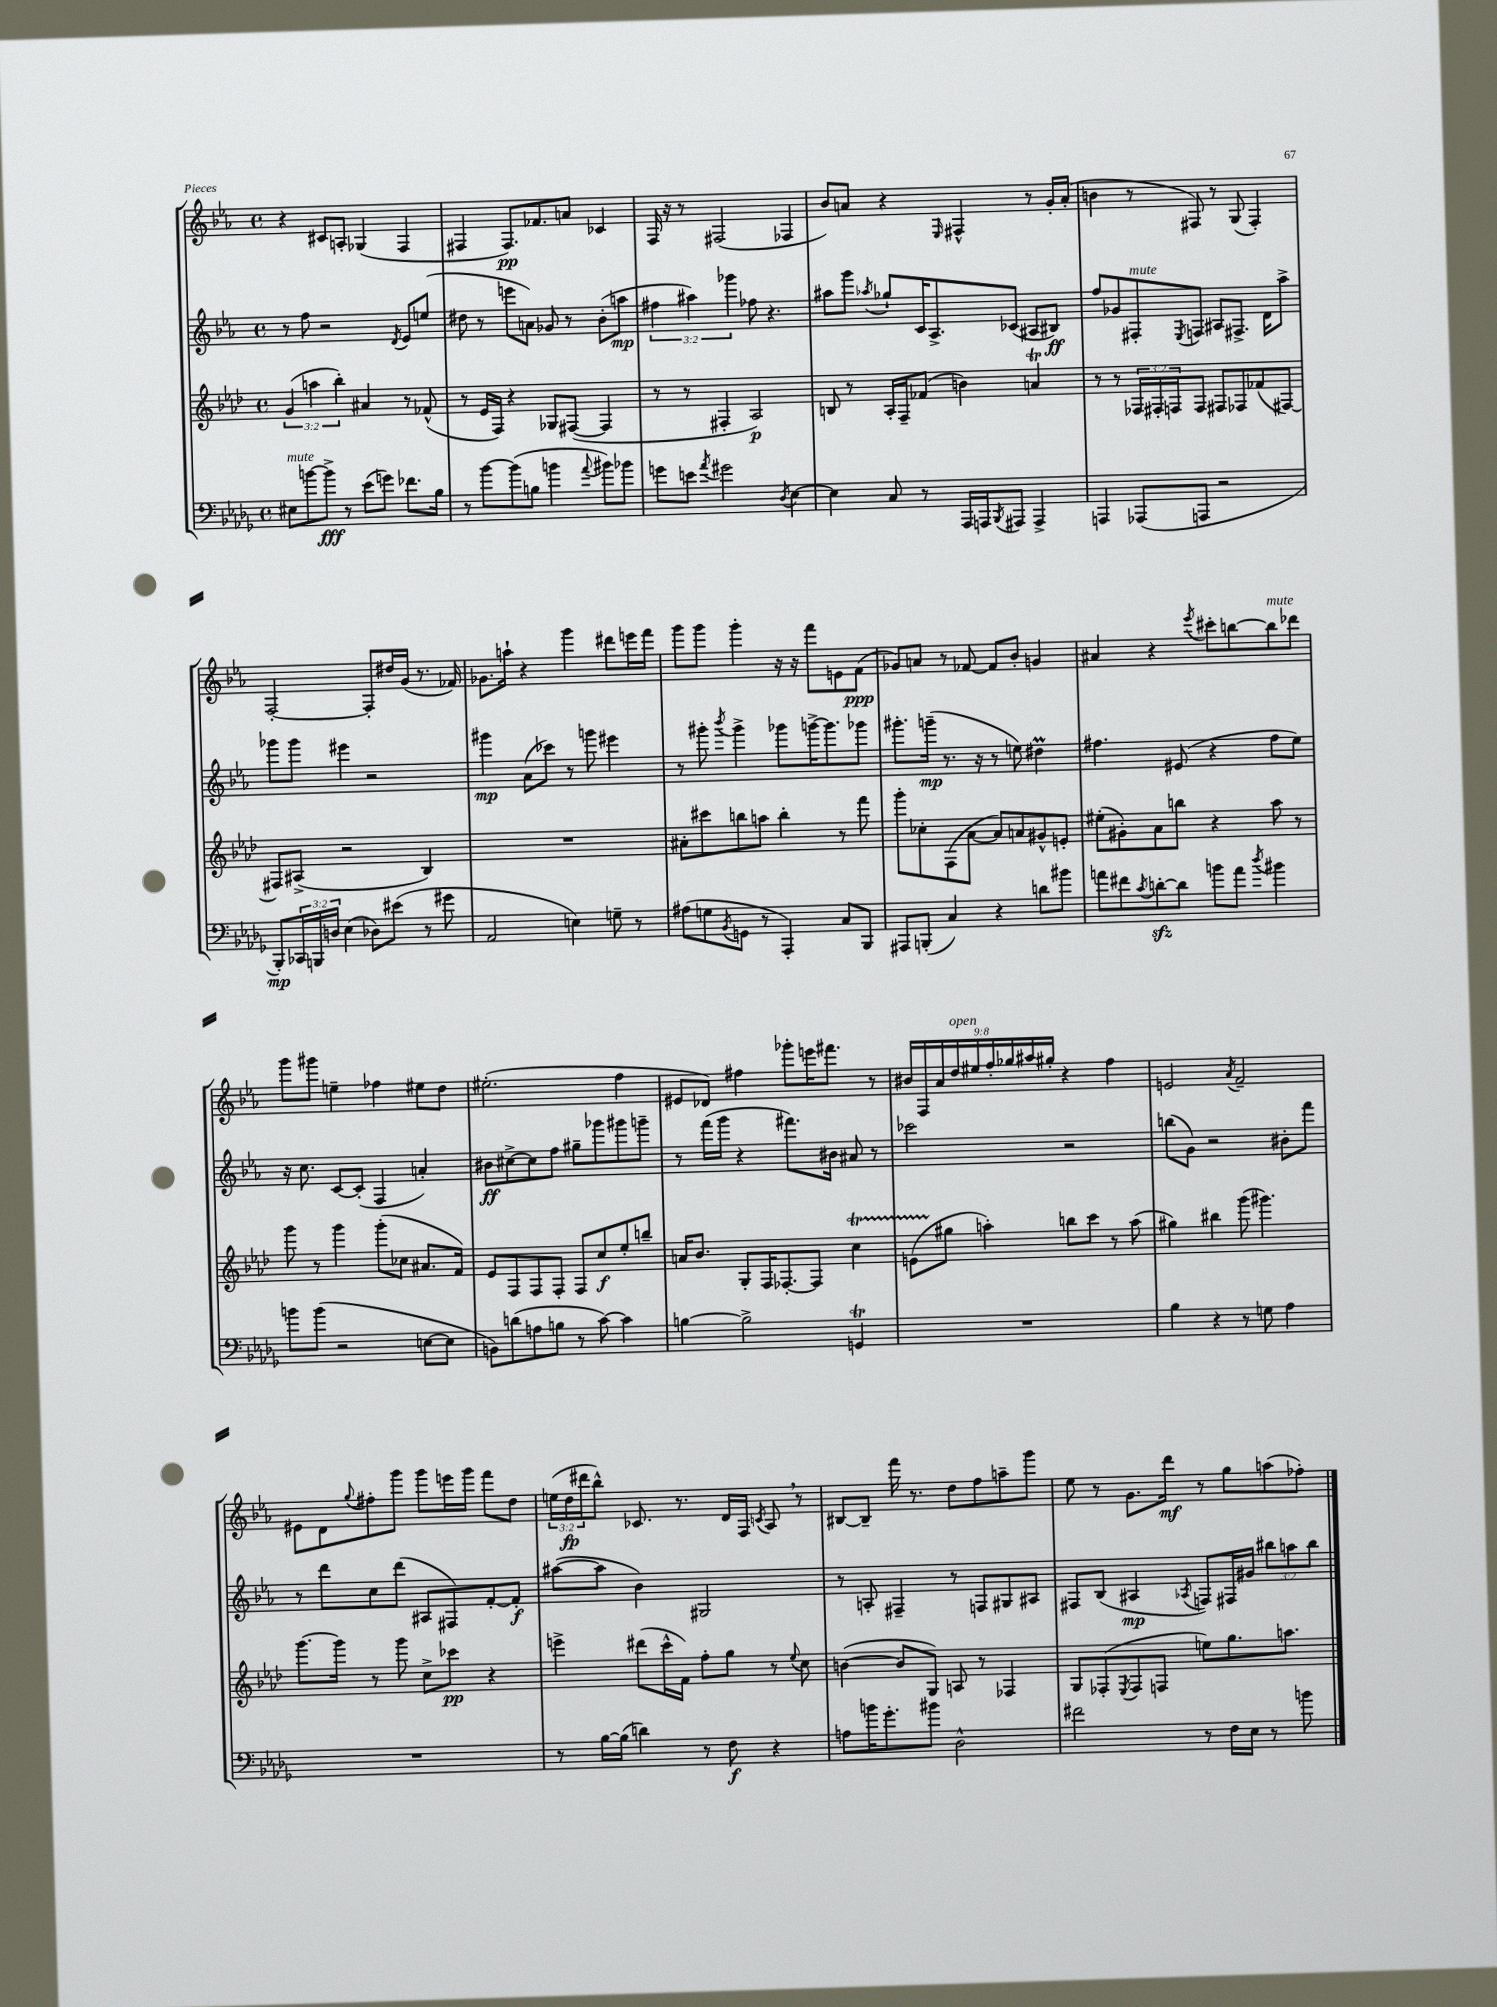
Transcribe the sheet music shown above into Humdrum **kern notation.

**kern	**kern	**kern	**kern
*staff4	*staff3	*staff2	*staff1
*clefF4	*clefG2	*clefG2	*clefG2
*k[b-e-a-d-g-]	*k[b-e-a-d-]	*k[b-e-a-]	*k[b-e-a-]
*M4/4	*M4/4	*M4/4	*M4/4
*met(c)	*met(c)	*met(c)	*met(c)
8E#\L	(6g/	8r	4r
[8b\	.	8ff\	.
.	6aa\	.	.
8b^\]J	.	2r	8c#/L
.	6bb-'\)	.	.
8r	.	.	8A'/J
(8e-\L	4a#/	.	(4G-/
8g\J)	.	.	.
.	.	8qd/	.
8.f-\L	8r	8e-/L	4F/
.	(8f-^^/	(8ee/J	.
16B-\Jk	.	.	.
=	=	=	=
8r	8r	8dd#\	4F#/
[8b-\L	16e-/LL	8r	.
.	16F/JJ)	.	.
(8b-\]	4r	8eee\L	8.F#/L)
8B\J	.	8a\J)	.
.	.	.	8.f-/
4b\	8G-/L	8g-/	.
.	([8F#/J	8r	8a/J
8qqa-/	.	.	.
8b#\L)	4F#/]	(8b-'\L	4c-/
8b-\J	.	8aa\J	.
=	=	=	=
8g\L	8r	6ff#\	16F/
.	.	.	16r
8e\J	8r	.	8r
.	.	6aa#\)	.
8qa-/	.	.	.
2g#\	4F#'/	.	(2F#/
.	.	6ggg-\	.
.	2A-/)	8ff-\	.
.	.	4.r	.
8qD-/	.	.	.
[4E-\	.	.	4F-/
=	=	=	=
4E-\]	8B/	8aa#\L	8b-/L)
.	8r	8ggg\J	8a/J
.	.	8qaa-/	.
8C/	16A-'/LL	8gg-`/L	4r
.	16F~/J	.	.
8r	(8f-/J	16c/K	.
.	.	8.A-^/	.
.	.	.	16qqE-/
16AAA-/LL	4b\)	.	4F#^^/
16AAA/J	.	.	.
8qBBB-/	.	.	.
8AAA#/J	.	(8c-/J	.
4AAA#^/	4a/	8A#/L	8r
.	.	8B#/J)	16g'/LL
.	.	.	(16a'/JJ
=	=	=	=
4AAA/	8r	8ff/L	4b\
.	8r	8g-/	.
(8AAA-/L	24F-/LL	8F#'/	8r
.	24F#'/	.	.
.	24F/J	.	.
.	.	8qE-/	.
8AAA/J	8F/J	8F/J	8F#/)
2r	8F#/L	8A#/L	8r
.	8F-/	8.F#^/J	(8G/
.	(8f-/	.	4F#'/)
.	.	16d\LK	.
.	[8F#/J)	8aa-^\J	.
=	=	=	=
8BBB-'/L)	8F#/]L	8ggg-\L	[2F'/
24CC-/L	(8A#^/J	8ggg-\J	.
24BBB/	.	.	.
24D/JJ	.	.	.
(4E-\	2r	4eee#\	.
8D-\L)	.	2r	8F'/]L
(8e#\J	.	.	16dd#/L
.	.	.	(16g/JJ
8r	4B-/)	.	8.r
8g#\	.	.	.
.	.	.	16f-/)
=	=	=	=
2AA-/	1r	4ggg#\	8.g-\L
.	.	.	16aa`\Jk
.	.	(8a-\L	4r
.	.	8ccc-\J)	.
4E\)	.	8r	4ggg\
.	.	8ggg\	.
8G~\	.	4eee#\	8ddd#\L
8r	.	.	16eee\L
.	.	.	16fff\JJ
=	=	=	=
(8A#\L	8a#'\L	8r	8ggg\L
8G\	8ccc#\	8ggg#'\	8ggg\J
8qBB-/	.	8qbbb-/	.
8GG\J	8bb\	4ggg#^\	4ggg'\
8r	8aa\J	.	.
4AAA-'/)	4bb'\	8ggg-\L	16r
.	.	.	16r
.	.	[16ggg^\K	8fff\L
.	.	8.ggg\]	.
8C/L	8r	.	8e\
8BBB-/J	8fff\	8ggg-\J	(8f\J
=	=	=	=
8AAA#/L	8ggg'\L	8.ggg#'\L	8g-/L)
(8BBB'/J	8cc-'\	.	8a/J
.	.	(16ggg~\Jk	.
4C/)	(8F\	8.r	8r
.	[8a-\J	.	[8f-/
.	.	16r	.
4r	8a-/]L)	8r	8f-/]L
.	8a/	8ee\)	8b-'/J
8d\L	8g#^^/	4dd#\	4g/
8b#\J	8e'/J	.	.
=	=	=	=
8a\L	(8ee#'\L	4.ff#\	4a#/
8f#\	8g#'\)	.	.
8qc/	.	.	.
[8d'\	8a-\	.	4r
8d\]J	8bb\J	(8e#/	.
.	.	.	8qeee-/
8b\L	4r	4r	8ccc#'\L
8a\J	.	.	[8bb\
8qdd-/	.	.	.
4b#\	8aa-\	8ff#\L	8bb\]
.	8r	8ee-\J)	8ddd-\J
=	=	=	=
8b\L	8ggg\	16r	8ggg\L
.	.	8.cc\	.
(8b\J	8r	.	8ggg#\J
2r	4ggg\	[8c/L	4ee~\
.	.	(8c'/]J	.
.	(8ggg'\L	4F/	4ff-\
.	8cc-\J	.	.
[8E\L	8.a#/L	4a'/)	8ee#\L
8E\]J	.	.	8dd\J
.	16f/Jk)	.	.
=	=	=	=
8BB\L)	8e-/L	8b#\L	(2.ee#'\
(8d\	8F/	[8cc#^\	.
8A\	8F/	8cc#\]	.
8B\J	8F'/J	8ff\J	.
8r	8F/L	8gg#~\L	.
[8c\)	8cc/	8ggg-\	.
4c\]	8ee-'/	8ggg#\	4ff\
.	8bb~/J	8ggg~\J	.
=	=	=	=
[4B\	16a/LK	8r	8e#/L
.	8.b-/J	.	.
.	.	(16fff\LL	8d-/J)
.	.	16ggg\JJ	.
2B^\]	8G'/L	4r	4ff#\
.	16F/K	.	.
.	[8.F-'/	.	.
.	.	8.fff#\L)	8ggg-'\L
.	8F-/]J	.	16eee\K
.	.	16b#\Jk	8.fff#\J
4GG/	4cc\	8a#/	.
.	.	8r	8r
=	=	=	=
1r	(8e\L	2ccc-\	18b#/LL
.	.	.	18F/
.	.	.	18a-/
.	8gg#\J	.	.
.	.	.	18dd/
.	.	.	18ee#/
.	4aa'\)	.	.
.	.	.	18ff'/
.	.	.	18gg-/
.	.	.	18aa#/
.	.	.	18gg#'/JJ
.	8bb\L	2r	4r
.	8ccc\J	.	.
.	8r	.	4ff\
.	(8aa\	.	.
=	=	=	=
4B-\	4gg#\)	(8bb\L	2e/
.	.	8g\J)	.
4r	4bb#\	2r	.
.	.	.	8qa-/
8r	(8ggg\	.	2f~/
8G\	4.ggg#\)	.	.
4A-\	.	8b#'\L	.
.	.	8fff\J	.
=	=	=	=
1r	[8.ggg\L	8r	8e#\L
.	.	8ddd\L	8d\
.	16ggg\]Jk	.	.
.	.	.	8qqgg/
.	8r	8cc\	8ff#'\
.	8ggg\	(8ddd\J	8ggg\J
.	8cc^\L	8A#/L	8ggg\L
.	8ccc-\J	8F#/)	16eee\L
.	.	.	16ggg\JJ
.	4r	[8f'/	8fff\L
.	.	8f'/]J	8dd\J
=	=	=	=
8r	4eee^\	([8aa#\L	(24ee\LL
.	.	.	24dd\
.	.	.	24ddd#\J
[16B-\LL	.	8aa#\]J	8bb-^^\J)
(16B-\]JJ	.	.	.
4d\)	(8ddd#\L	4b-\)	8.c-/
.	16ccc^^\L	.	.
.	16f\JJ)	.	8.r
8r	8ff'\L	2G#/	.
8F\	8gg\J	.	16d/LL
.	.	.	16F/JJ
.	.	.	8qc/
4r	8r	.	8A-/
.	8qqee-/	.	.
.	8cc\	.	8r
=	=	=	=
8A\L	([4b\	8r	[8B#/L
16b\K	.	8A'/	8B#~/]J
8.g-'\	.	.	.
.	8b/]L	4F#~/	16fff\
.	.	.	8.r
8b#\J	8G/J)	.	.
2D-^^\	8A/	8r	8dd\L
.	8r	8F/L	8ff\
.	4F-/	8G#/	8aa~\
.	.	8A#/J	8ggg\J
=	=	=	=
2f#\	8G/L	8F#/L	8ee-\
.	(8F-'/	(8B-/J	8r
.	8qE-/	.	.
.	8F-/	4A#/	8.g\L
.	8F/J	.	.
.	.	.	16ddd\Jk
.	.	8qA-/	.
8r	8ee\L)	8F/L)	8r
16F\LL	8.gg\	16F#/L	8gg\L
16E-\JJ	.	16g#/JJ	.
8r	.	12bb#\L	(8aa\
.	8.aa\J	.	.
.	.	12aa\	.
8b\	.	.	8ff-'\J)
.	.	12bb#\J	.
==	==	==	==
*-	*-	*-	*-
